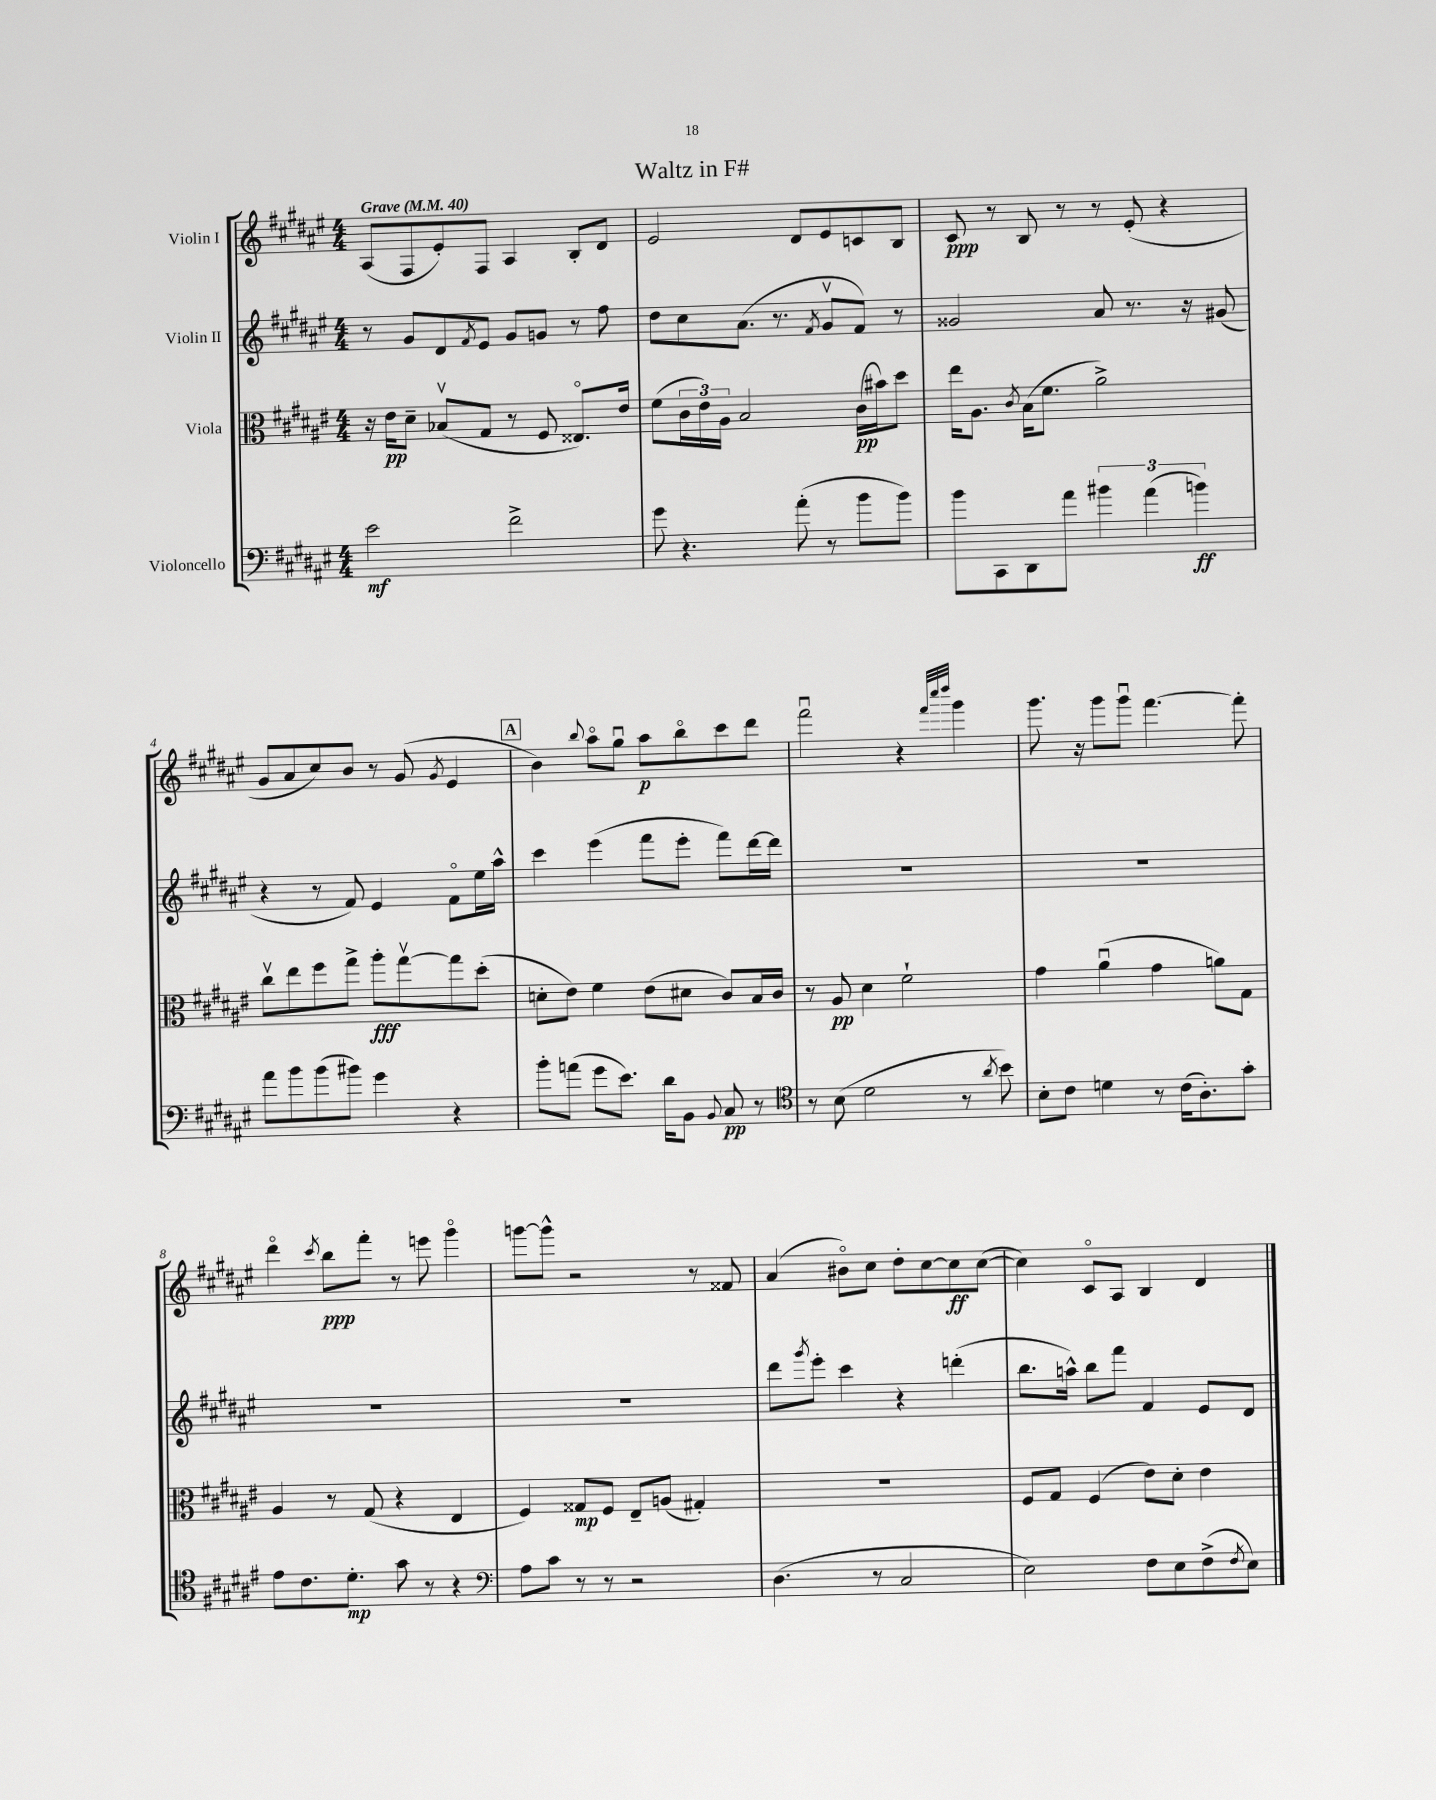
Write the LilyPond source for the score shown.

\header { title = "Waltz in F#" }
<<
\new StaffGroup <<
\new Staff = "s0" \with { instrumentName = "Violin I" } {
    \clef treble \key fis \major \numericTimeSignature \time 4/4 \tempo "Grave" 4 = 40
    ais8( fis8 eis'8-.) fis8 ais4 b8-. dis'8 |
    eis'2 dis'8 eis'8 c'8 b8 |
    cis'8\ppp r8 b8 r8 r8 eis'8-.( r4 |
    gis'8 ais'8 cis''8) b'8 r8 gis'8( \acciaccatura { gis'8 } eis'4 |
    \mark \markup { \box "A" } b'4) \appoggiatura { b''8 } ais''8\flageolet gis''8\downbow ais''8\p b''8\flageolet cis'''8 dis'''8 |
    fis'''2\downbow r4 \grace { fis'''32 cis''''32 dis''''32 } gis'''4 |
    gis'''8. r16 gis'''8 gis'''8\downbow fis'''4.~ fis'''8-. |
    dis'''4\flageolet \acciaccatura { cis'''8 } b''8\ppp fis'''8-. r8 e'''8 gis'''4\flageolet |
    g'''8~ g'''8-^ r2 r8 fisis'8 |
    ais'4( bis'8\flageolet) cis''8 dis''8-. cis''8~ cis''8\ff cis''8~( |
    cis''4) cis'8\flageolet ais8 b4 dis'4 \bar "|." |
}
\new Staff = "s1" \with { instrumentName = "Violin II" } {
    \clef treble \key fis \major \numericTimeSignature \time 4/4
    r8 gis'8 dis'8 \acciaccatura { fis'8 } eis'8 gis'8 g'8 r8 fis''8 |
    dis''8 cis''8 ais'8.( r8. \acciaccatura { fis'8 } gis'8\upbow fis'8) r8 |
    gisis'2 ais'8 r8. r16 gis'8( |
    r4 r8 fis'8) eis'4 fis'8\flageolet eis''16 ais''16-^ |
    \mark \markup { \box "A" } cis'''4 eis'''4( fis'''8 eis'''8-. fis'''8) dis'''16~ dis'''16 |
    R1 |
    R1 |
    R1 |
    R1 |
    dis'''8 \acciaccatura { gis'''8 } eis'''8-. cis'''4 r4 d'''4-.( |
    b''8. a''16-^) b''8 fis'''8 fis'4 eis'8 dis'8 \bar "|." |
}
\new Staff = "s2" \with { instrumentName = "Viola" } {
    \clef alto \key fis \major \numericTimeSignature \time 4/4
    r16 eis'16\pp dis'8-- bes8\upbow( gis8 r8 fis8 eisis8.\flageolet) eis'16 |
    fis'8( \tuplet 3/2 { cis'16 eis'16) ais16 } b2 cis'16\pp( bis'16) dis''8 |
    eis''16 ais8. \acciaccatura { cis'8 } b16( fis'8. ais'2->) |
    cis''8\upbow eis''8 fis''8 gis''8-> ais''8-.\fff gis''8~\upbow gis''8 dis''8-.( |
    \mark \markup { \box "A" } d'8-. eis'8) fis'4 eis'8( dis'8 cis'8) b16 cis'16 |
    r8 ais8\pp dis'4 fis'2-! |
    gis'4 ais'4\downbow( gis'4 a'8) gis8 |
    ais4 r8 gis8( r4 eis4 |
    fis4) gisis8\mp fis8 eis8-- a8( gis4-.) |
    R1 |
    fis8 gis8 fis4( eis'8) dis'8-. eis'4 \bar "|." |
}
\new Staff = "s3" \with { instrumentName = "Violoncello" } {
    \clef bass \key fis \major \numericTimeSignature \time 4/4
    eis'2\mf fis'2-> |
    gis'8 r4. ais'8-.( r8 b'8 b'8) |
    b'8 cis,8 dis,8 ais'8 \tuplet 3/2 { bis'4 ais'4( b'4\ff) } |
    ais'8 b'8 b'8( bis'8) gis'4 r4 |
    \mark \markup { \box "A" } b'8-. a'8( gis'8 eis'8.) dis'16 b,8 \appoggiatura { b,8 } cis8\pp r8 |
    \clef tenor r8 b8( dis'2 r8 \acciaccatura { ais'8 } b'8) |
    b8-. cis'8 d'4 r8 cis'16( ais8.-.) gis'8-. |
    eis'8 cis'8. dis'8.-.\mp gis'8 r8 r4 |
    \clef bass ais8 cis'8 r8 r8 r2 |
    dis4.( r8 cis2 |
    eis2) fis8 eis8 fis8->( \acciaccatura { fis8 } eis8) \bar "|." |
}
>>
>>
